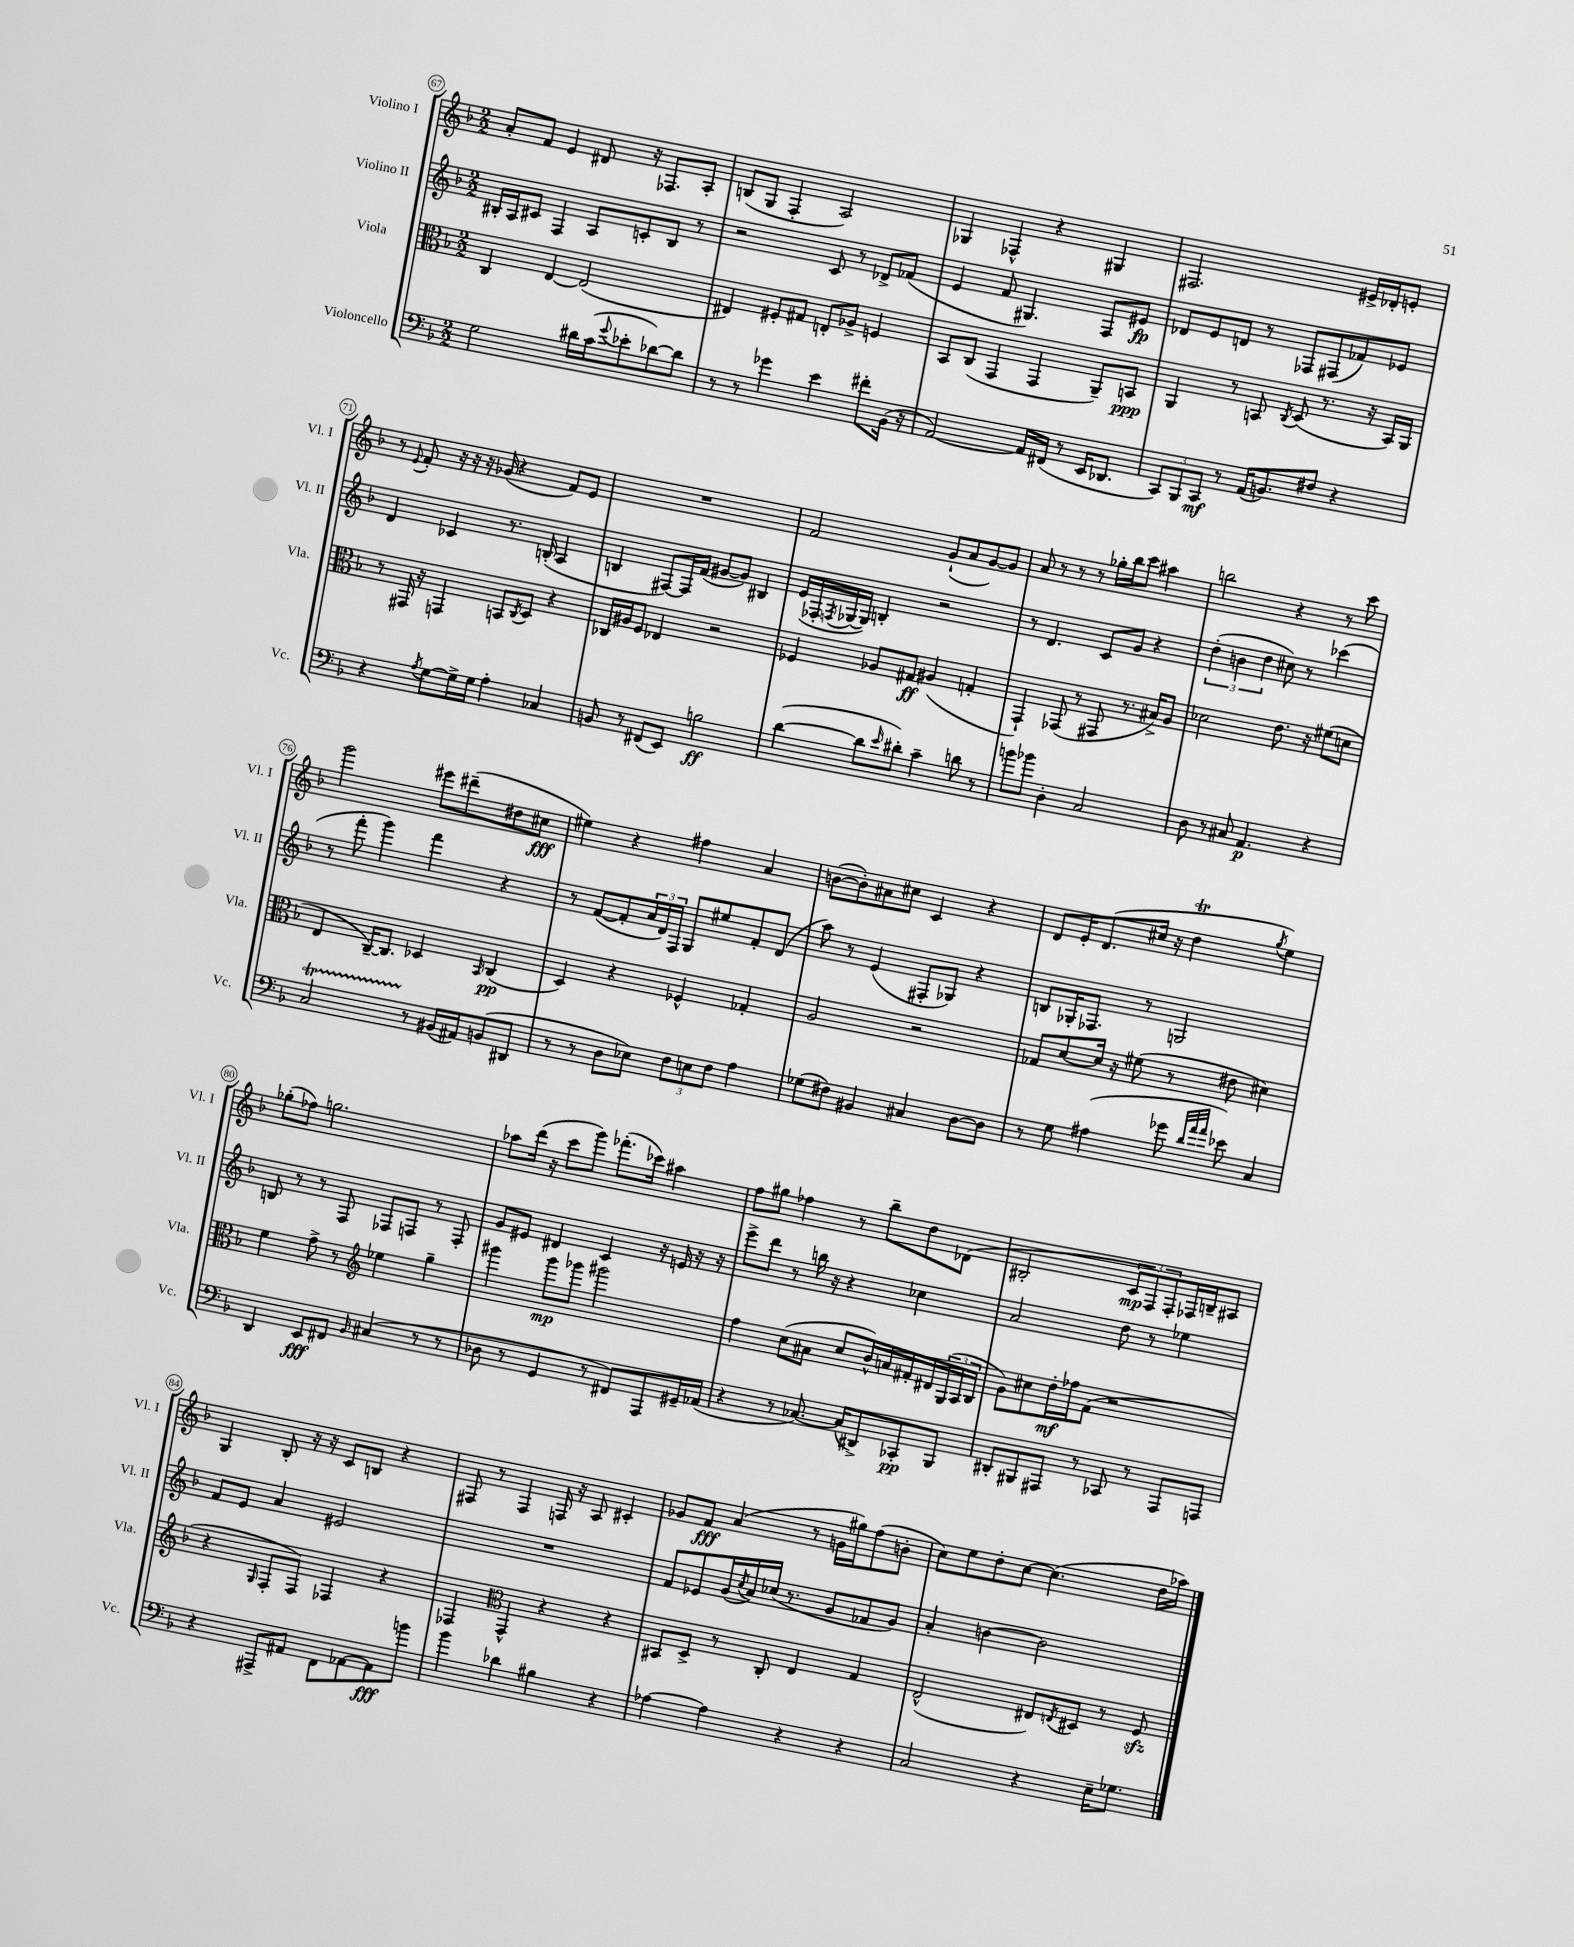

**kern	**dynam	**kern	**dynam	**kern	**dynam	**kern	**dynam
*part4	*part4	*part3	*part3	*part2	*part2	*part1	*part1
*staff4	*staff4	*staff3	*staff3	*staff2	*staff2	*staff1	*staff1
*I"Violoncello	*	*I"Viola	*	*I"Violino II	*	*I"Violino I	*
*I'Vc.	*	*I'Vla.	*	*I'Vl. II	*	*I'Vl. I	*
*clefF4	*	*clefC3	*	*clefG2	*	*clefG2	*
*k[b-]	*	*k[b-]	*	*k[b-]	*	*k[b-]	*
*M2/2	*	*M2/2	*	*M2/2	*	*M2/2	*
=67	=67	=67	=67	=67	=67	=67	=67
2G\	.	4C/	.	16B#X'/LL	.	8a'/L	.
.	.	.	.	16A/J	.	.	.
.	.	.	.	8c#X/J	.	8f/J	.
.	.	[4E/	.	4F/	.	4e/	.
16d#X\LL	.	(2E/]	.	8A/L	.	8d#X/	.
(16c\J	.	.	.	.	.	.	.
8qqg/	.	.	.	.	.	.	.
8e-X'\	.	.	.	8cn'/	.	16r	.
.	.	.	.	.	.	8.F-X/L	.
[8d-X\)	.	.	.	8B#/J	.	.	.
8d-\J]	.	.	.	8r	.	8A'/J	.
=68	=68	=68	=68	=68	=68	=68	=68
8r	.	4E#X/)	.	2r	.	(8Bn/L	.
8r	.	.	.	.	.	8G/J	.
4g-X\	.	8F#X'/L	.	.	.	4F'/	.
.	.	8G#X/J	.	.	.	.	.
4e\	.	8En'/L	.	8c/	.	2A/)	.
.	.	8A-X^/J	.	8r	.	.	.
8f#X'\L	.	4Fn/	.	8d-X^/L	.	.	.
(16BB-\Jk	.	.	.	(8f-X/J	.	.	.
16r	.	.	.	.	.	.	.
=69	=69	=69	=69	=69	=69	=69	=69
[2AA/)	.	8BB-/L	.	4e/	.	4G-X/	.
.	.	(8C/J	.	.	.	.	.
.	.	4GG/	.	8f/	.	4F-X^^/	.
.	.	.	.	4.G#X/)	.	.	.
16AA/LL]	.	4GG/	.	.	.	4r	.
(16FF#X/JJ	.	.	.	.	.	.	.
8r	.	.	.	.	.	.	.
16EE/KL	.	8AA~/L)	.	8F/L	.	4G#X/	.
8.DD-X/J	.	.	.	.	.	.	.
.	.	8BBn/J	ppp	8e#X/J	fp	.	.
=70	=70	=70	=70	=70	=70	=70	=70
12CC/L)	.	4AA/	.	8d-X/L	.	2.F#X/	.
12BBB-/	.	.	.	.	.	.	.
.	.	.	.	8e/	.	.	.
12CC/J	mf	.	.	.	.	.	.
8r	.	8r	.	8dn/J	.	.	.
(16AA/KL	.	8BBn/	.	8r	.	.	.
8.BBn/)	.	.	.	.	.	.	.
.	.	8qC/	.	.	.	.	.
.	.	(8D/	.	8F-X/L	.	.	.
8F#X/J	.	8.r	.	(8F#X/	.	.	.
4r	.	.	.	8f-X/)	.	16e#X^/LL	.
.	.	16r	.	.	.	16d-X'/J	.
.	.	16BB/LL)	.	8e-X/J	.	8en'/J	.
.	.	16AA/JJ	.	.	.	.	.
!!LO:LB:g=z
=71	=71	=71	=71	=71	=71	=71	=71
4r	.	8r	.	4d/	.	8r	.
.	.	.	.	.	.	8qqe/	.
.	.	16GG#X/	.	.	.	8f'/	.
.	.	16r	.	.	.	.	.
8qA/	.	.	.	.	.	.	.
[8G\L	.	4GGn/	.	4c-X/	.	16r	.
.	.	.	.	.	.	16r	.
16G^\L]	.	.	.	.	.	16r	.
16G\JJ	.	.	.	.	.	(16g-X/	.
4A'\	.	8BBn/L	.	8.r	.	4r	.
.	.	8qC/	.	.	.	.	.
.	.	8D/J	.	.	.	.	.
.	.	.	.	(16Bn'/	.	.	.
4C-X/	.	4r	.	4A/	.	8f/L)	.
.	.	.	.	.	.	8e/J	.
=72	=72	=72	=72	=72	=72	=72	=72
8BBn/	.	16C-X/LL	.	4Bn/	.	1r	.
.	.	16A#X/J	.	.	.	.	.
8r	.	8F/J	.	.	.	.	.
(8FF#X/L	.	4E-X/	.	[8F#X/L)	.	.	.
8EE/J)	.	.	.	16F#/L]	.	.	.
.	.	.	.	(16f/JJ	.	.	.
2Bn\	ff	2r	.	[8g#X/L	.	.	.
.	.	.	.	8g#/J])	.	.	.
.	.	.	.	4B#X/	.	.	.
=73	=73	=73	=73	=73	=73	=73	=73
([4d\	.	4F-X/	.	(16e/LL	.	2f/	.
.	.	.	.	16F-X'/	.	.	.
.	.	.	.	8qFn/	.	.	.
.	.	.	.	[16G-X/	.	.	.
.	.	.	.	16G-/JJ])	.	.	.
8d\L]	.	8A-X/L	.	4Bn'/	.	.	.
16qqe/	.	.	.	.	.	.	.
8d#X'\J)	.	8G#X/J	ff	.	.	.	.
4c~\	.	(4A#X/	.	2r	.	(8g`/L	.
.	.	.	.	.	.	8a/	.
8dn\	.	4Gn'/	.	.	.	[8g/)	.
8r	.	.	.	.	.	8g/J]	.
=74	=74	=74	=74	=74	=74	=74	=74
8bn\L	.	4GG`/)	.	8r	.	8a/	.
8b-X\J	.	.	.	4.d/	.	8r	.
4D'\	.	(8GG-X/	.	.	.	8r	.
.	.	8r	.	.	.	8r	.
2C/	.	8GG#X/	.	8c/L	.	16gg-X'\LL	.
.	.	.	.	.	.	16bb-\J	.
.	.	8.r	.	8g/J	.	8ccc\J	.
.	.	.	.	4r	.	4aa#X\	.
.	.	16B#X^/KL)	.	.	.	.	.
.	.	8A/J	.	.	.	.	.
=75	=75	=75	=75	=75	=75	=75	=75
8D\	.	2d-X\	.	(6dd'\	.	2bbn\	.
8r	.	.	.	.	.	.	.
.	.	.	.	6bn\	.	.	.
8C#X/	.	.	.	.	.	.	.
.	.	.	.	6dd\	.	.	.
4.AA/	p	.	.	.	.	.	.
.	.	8.e\	.	8cc#X\)	.	4r	.
.	.	.	.	8r	.	.	.
.	.	16r	.	.	.	.	.
4r	.	(8f#X\L	.	(4ccc-X\	.	8r	.
.	.	8dn\J	.	.	.	8ccc\	.
!!LO:LB:g=z
=76	=76	=76	=76	=76	=76	=76	=76
2CT/	.	4E/	.	8r	.	2ggg\	.
.	.	.	.	8fff'\	.	.	.
.	.	[16C~/KL)	.	4ggg\)	.	.	.
.	.	8.C/J]	.	.	.	.	.
8r	.	4D-X/	.	4fff\	.	8eee#X\L	.
(16BB#X/LL	.	.	.	.	.	(8ddd#X~\	.
16AA#X/J)	.	.	.	.	.	.	.
.	.	16qqBB-/	.	.	.	.	.
(8BBn/	.	(4C/	pp	4r	.	8dd#X\	.
8DD#X/J	.	.	.	.	.	8cc#X\J	fff
=77	=77	=77	=77	=77	=77	=77	=77
8r	.	4D/)	.	8r	.	4ee#X\)	.
8r	.	.	.	([8f/L	.	.	.
8D\L	.	4r	.	8f'/]	.	4r	.
8E-X\J)	.	.	.	24a/L	.	.	.
.	.	.	.	24d/)	.	.	.
.	.	.	.	24F/JJ	.	.	.
12F\L	.	4F-X^^/	.	8G/L	.	4ff#X\	.
12En\	.	.	.	.	.	.	.
.	.	.	.	8ee#X/	.	.	.
12F\J	.	.	.	.	.	.	.
4A\	.	4G-X'/	.	8f'/	.	4a/	.
.	.	.	.	(8d/J	.	.	.
=78	=78	=78	=78	=78	=78	=78	=78
(8G-X\L	.	2A/	.	8aa\)	.	([8bn\L	.
8F#X\J)	.	.	.	8r	.	8b'\])	.
4BB#X/	.	.	.	(4e/	.	8a#X\	.
.	.	.	.	.	.	8cc#X\J	.
4C#X/	.	2r	.	8F#X'/L	.	4c/	.
.	.	.	.	8G-X/J)	.	.	.
[8D\L	.	.	.	4r	.	4r	.
8D\J]	.	.	.	.	.	.	.
=79	=79	=79	=79	=79	=79	=79	=79
8r	.	8G-X/L	.	8Bn/L	.	8d/L	.
8G\	.	[8d/	.	16G-X'/K	.	16e'/K	.
.	.	.	.	8.F-X/J	.	(8.d/	.
(4A#X\	.	16d/Jk]	.	.	.	.	.
.	.	16r	.	.	.	.	.
.	.	(8f#X\	.	8r	.	16cc#X/Jk	.
.	.	.	.	.	.	16r	.
8g-X\	.	8r	.	2Gn/	.	4ddT\	.
32qqd/LLL	.	.	.	.	.	.	.
32qqa/	.	.	.	.	.	.	.
32qqa/JJJ	.	.	.	.	.	.	.
8e-X\)	.	8e#X\	.	.	.	.	.
.	.	.	.	.	.	8qgg/	.
4C/	.	4d#X\)	.	.	.	4ee\)	.
!!LO:LB:g=z
=80	=80	=80	=80	=80	=80	=80	=80
4DD/	.	4f\	.	8Bn/	.	(8gg-X'\L	.
.	.	.	.	8r	.	8ff-X\J)	.
8EE/L	fff	8g^\	.	8r	.	2.ggn\	.
8FF#X/J	.	8r	.	8F/	.	.	.
16qqBB-/	.	.	.	.	.	.	.
*	*	*clefG2	*	*	*	*	*
(4C#X/	.	4ee-X\	.	8F-X/L	.	.	.
.	.	.	.	8Fn/J	.	.	.
8r	.	4gg~\	.	8r	.	.	.
8r	.	.	.	8F'/	.	.	.
=81	=81	=81	=81	=81	=81	=81	=81
8D-X\	.	4ggg#X\	.	8g/L	.	8aa-X\L	.
8r	.	.	.	8e#X/J	.	(16ddd\Jk	.
.	.	.	.	.	.	16r	.
4GG/	.	8ggg#\L	mp	4d#X/	.	8ccc\L	.
.	.	8ggg-X\J	.	.	.	8ggg\J)	.
8r	.	2ggg#X\	.	4c/	.	(8.fff-X'\L	.
8FF#X/L)	.	.	.	.	.	.	.
.	.	.	.	.	.	16ccc-X\Jk)	.
8AAA/	.	.	.	16r	.	4aa#X\	.
.	.	.	.	16en/	.	.	.
16GG#X~/L	.	.	.	16r	.	.	.
(16AA-X/JJ	.	.	.	16r	.	.	.
=82	=82	=82	=82	=82	=82	=82	=82
4r	.	4ff\	.	8eee^\L	.	8ff\L	.
.	.	.	.	8ddd\J	.	8gg#X\J	.
8r	.	(8cc\L	.	8r	.	4ff-X\	.
[8.C-X/)	.	8a#X\J	.	16bbn\	.	.	.
.	.	.	.	16r	.	.	.
.	.	8cc/L	.	4r	.	8r	.
(16C-/KL]	.	.	.	.	.	.	.
8DD#X^/)	.	16b-^^/L)	.	.	.	8bb-~\L	.
.	.	16an/	.	.	.	.	.
8CC-X'/	pp	16f#X'/	.	4cc-X\	.	8dd\	.
.	.	16d#X/	.	.	.	.	.
8BBB-/J	.	(24G/	.	.	.	(8d-X\J	.
.	.	24A/	.	.	.	.	.
.	.	24B-/JJ	.	.	.	.	.
=83	=83	=83	=83	=83	=83	=83	=83
8DD#X'/L	.	8g\L)	.	2a/	.	2B#X'/	.
8BBB#X/	.	8cc#X\	.	.	.	.	.
8AAA#X/J	.	16dd'\L	mf	.	.	.	.
.	.	16ff-X\J	.	.	.	.	.
8r	.	(8f\J	.	.	.	.	.
8CC-X/	.	2r	.	8dd\	.	12c/L	mp
.	.	.	.	.	.	12F/)	.
8r	.	.	.	8r	.	.	.
.	.	.	.	.	.	12F'/	.
8AAA#/L	.	.	.	4ee-X\	.	16F-X/L	.
.	.	.	.	.	.	16Bn~/J	.
8AAAn/J	.	.	.	.	.	8A#X/J	.
!!LO:LB:g=z
=84	=84	=84	=84	=84	=84	=84	=84
4r	.	4r	.	8f/L	.	4G/	.
.	.	.	.	8e/J	.	.	.
.	.	16qqG/	.	.	.	.	.
8AAA#X^/L	.	8F'/L	.	4a/	.	8B-'/	.
8AA#X/J	.	8F/J)	.	.	.	16r	.
.	.	.	.	.	.	16r	.
8FF\L	.	4F-X/	.	2e#X/	.	8c/L	.
[8AA-X\	.	.	.	.	.	8Bn/J	.
8AA-\]	fff	4r	.	.	.	4r	.
8bn\J	.	.	.	.	.	.	.
=85	=85	=85	=85	=85	=85	=85	=85
4b-\	.	4F-X/	.	1r	.	8F#X/	.
.	.	.	.	.	.	8r	.
*	*	*clefC3	*	*	*	*	*
4d-X\	.	4GG^^/	.	.	.	4F#/	.
4B#X\	.	4r	.	.	.	16Fn/	.
.	.	.	.	.	.	16r	.
.	.	.	.	.	.	8A/	.
4r	.	4r	.	.	.	4c#X'/	.
=86	=86	=86	=86	=86	=86	=86	=86
[4A-X\	.	8BB#X/L	.	8f/L	.	8g-X/L	.
.	.	8D^/J	.	8e-X/	.	8f/J	fff
4A-\]	.	8r	.	(16g/L	.	(4a/	.
.	.	.	.	8qcc/	.	.	.
.	.	.	.	16a/)	.	.	.
.	.	8C'/	.	(16cc-X/JJ	.	.	.
.	.	.	.	8.r	.	.	.
4r	.	4E/	.	.	.	8r	.
.	.	.	.	8g/L	.	16gn\LL	.
.	.	.	.	.	.	16gg#X\J)	.
4r	.	4G/	.	8f-X/	.	(8ff\	.
.	.	.	.	8g/J)	.	8bn'\J	.
=87	=87	=87	=87	=87	=87	=87	=87
2C/	.	(2E^^/	.	4a'/	.	8cc\L)	.
.	.	.	.	.	.	8ee\	.
.	.	.	.	[4bn\	.	8dd'\	.
.	.	.	.	.	.	[8cc\J	.
4r	.	8E#X/L)	.	2b\]	.	(4.cc\]	.
.	.	8qEn/	.	.	.	.	.
.	.	8D#X/J	.	.	.	.	.
16E~\KL	.	8r	.	.	.	.	.
8.G-X\J	.	.	.	.	.	.	.
.	.	8Fzz/	.	.	.	16dd\LL	.
.	.	.	.	.	.	16aa-X\JJ)	.
==	==	==	==	==	==	==	==
*-	*-	*-	*-	*-	*-	*-	*-
